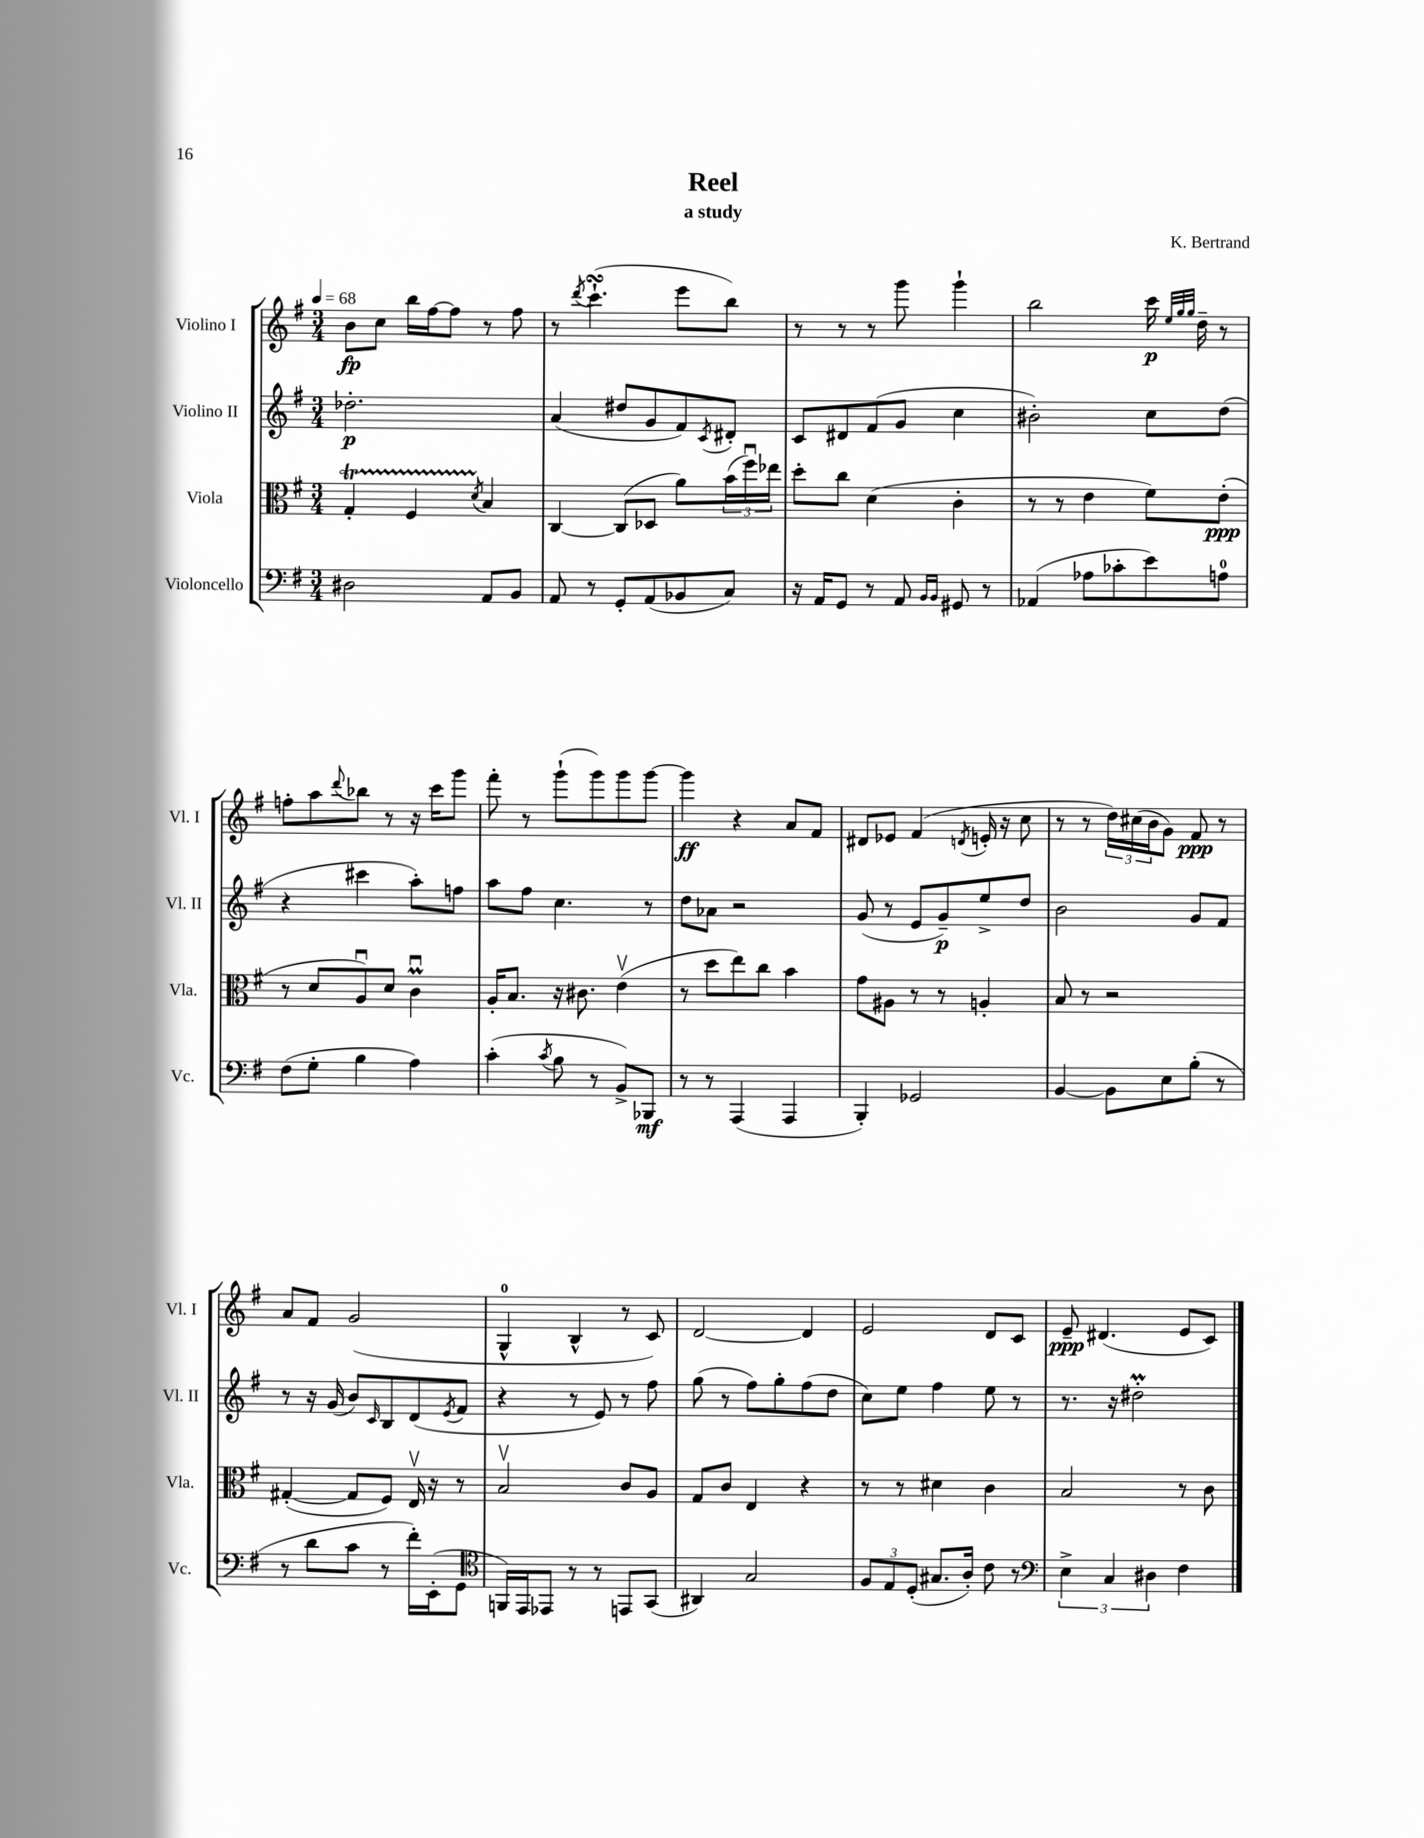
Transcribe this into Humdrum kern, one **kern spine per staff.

**kern	**dynam	**kern	**dynam	**kern	**dynam	**kern	**dynam
*part4	*part4	*part3	*part3	*part2	*part2	*part1	*part1
*staff4	*staff4	*staff3	*staff3	*staff2	*staff2	*staff1	*staff1
*I"Violoncello	*	*I"Viola	*	*I"Violino II	*	*I"Violino I	*
*I'Vc.	*	*I'Vla.	*	*I'Vl. II	*	*I'Vl. I	*
*clefF4	*	*clefC3	*	*clefG2	*	*clefG2	*
*k[f#]	*	*k[f#]	*	*k[f#]	*	*k[f#]	*
*M3/4	*	*M3/4	*	*M3/4	*	*M3/4	*
*MM68	*	*MM68	*	*MM68	*	*MM68	*
=1	=1	=1	=1	=1	=1	=1	=1
2D#X\	.	4GT'/	.	2.dd-X'\	p	8b\L	fp
.	.	.	.	.	.	8cc\J	.
.	.	4F#TTT/	.	.	.	16bb\LL	.
.	.	.	.	.	.	[16ff#\J	.
.	.	.	.	.	.	8ff#\J]	.
.	.	8qd/	.	.	.	.	.
8AA/L	.	4B/	.	.	.	8r	.
8BB/J	.	.	.	.	.	8ff#\	.
=2	=2	=2	=2	=2	=2	=2	=2
8AA/	.	[4C/	.	(4a/	.	8r	.
.	.	.	.	.	.	8qddd/	.
8r	.	.	.	.	.	(4.cccsSSs`\	.
8GG'/L	.	(8C/L]	.	8dd#X/L	.	.	.
(8AA/	.	8D-X/J	.	8g/	.	.	.
8BB-X/	.	8a\L)	.	8f#/)	.	8eee\L	.
.	.	.	.	8qc/	.	.	.
8C/J)	.	(24b\L	.	8d#X'/J	.	8bb\J)	.
.	.	24ff#u\)	.	.	.	.	.
.	.	24ee-X\JJ	.	.	.	.	.
=3	=3	=3	=3	=3	=3	=3	=3
16r	.	8dd'\L	.	8c/L	.	8r	.
16AA/KL	.	.	.	.	.	.	.
8GG/J	.	8cc\J	.	8d#X/	.	8r	.
8r	.	(4d\	.	(8f#/	.	8r	.
8AA/	.	.	.	8g/J	.	8ggg\	.
16qqBB/LL	.	.	.	.	.	.	.
16qqBB/JJ	.	.	.	.	.	.	.
8GG#X/	.	4c'\	.	4cc\	.	4ggg`\	.
8r	.	.	.	.	.	.	.
=4	=4	=4	=4	=4	=4	=4	=4
(4AA-X/	.	8r	.	2b#X'\)	.	2bb\	.
.	.	8r	.	.	.	.	.
8A-X\L	.	4e\	.	.	.	.	.
8c-X'\	.	.	.	.	.	.	.
8e\)	.	8f#\L)	.	8cc\L	.	16ccc\	p
.	.	.	.	.	.	32qqee/LLL	.
.	.	.	.	.	.	32qqgg/	.
.	.	.	.	.	.	32qqgg/JJJ	.
.	.	.	.	.	.	16dd~\	.
8An\J	.	(8e'\J	ppp	(8dd\J	.	8r	.
!!LO:LB:g=z
=5	=5	=5	=5	=5	=5	=5	=5
(8F#\L	.	8r	.	4r	.	8ffn'\L	.
8G'\J	.	8d/L	.	.	.	8aa\	.
.	.	.	.	.	.	8qqddd/	.
4B\	.	8Au/)	.	4ccc#X\	.	8bb-X\J	.
.	.	8d/J	.	.	.	8r	.
4A\)	.	4cMu\	.	8aa'\L)	.	16r	.
.	.	.	.	.	.	16ccc\KL	.
.	.	.	.	8ffn\J	.	8ggg\J	.
=6	=6	=6	=6	=6	=6	=6	=6
(4c'\	.	16A'/KL	.	8aa\L	.	8fff#'\	.
.	.	8.B/J	.	.	.	.	.
.	.	.	.	8ff#\J	.	8r	.
8qc/	.	.	.	.	.	.	.
8B\	.	16r	.	4.cc\	.	(8ggg`\L	.
.	.	8.c#X\	.	.	.	.	.
8r	.	.	.	.	.	8ggg\)	.
8BB^/L)	.	(4ev\	.	.	.	8ggg\	.
8BBB-X/J	mf	.	.	8r	.	[8ggg\J	.
=7	=7	=7	=7	=7	=7	=7	=7
8r	.	8r	.	8dd\L	.	4ggg\]	ff
8r	.	8dd\L	.	8a-X\J	.	.	.
(4AAA/	.	8ee\)	.	2r	.	4r	.
.	.	8cc\J	.	.	.	.	.
4AAA/	.	4b\	.	.	.	8a/L	.
.	.	.	.	.	.	8f#/J	.
=8	=8	=8	=8	=8	=8	=8	=8
4BBB'/)	.	8g\L	.	(8g/	.	8d#X/L	.
.	.	8A#X\J	.	8r	.	8e-X/J	.
2GG-X/	.	8r	.	8e/L	.	(4f#/	.
.	.	8r	.	8g~/)	p	.	.
.	.	.	.	.	.	8qdn/	.
.	.	4An'/	.	8ee^/	.	16en'/	.
.	.	.	.	.	.	16r	.
.	.	.	.	8dd/J	.	8cc\	.
=9	=9	=9	=9	=9	=9	=9	=9
[4BB/	.	8B/	.	2b\	.	8r	.
.	.	8r	.	.	.	8r	.
8BB\L]	.	2r	.	.	.	24dd\LL)	.
.	.	.	.	.	.	(24cc#X\	.
.	.	.	.	.	.	24b\J	.
8E\	.	.	.	.	.	8g\J)	.
(8B'\J	.	.	.	8g/L	.	8f#/	ppp
8r	.	.	.	8f#/J	.	8r	.
!!LO:LB:g=z
=10	=10	=10	=10	=10	=10	=10	=10
8r	.	([4G#X'/	.	8r	.	8a/L	.
8d\L	.	.	.	16r	.	8f#/J	.
.	.	.	.	(16g/	.	.	.
8c\J	.	8G#/L]	.	8b/L)	.	(2g/	.
.	.	.	.	16qqc/	.	.	.
8r	.	8F#/J)	.	8B/	.	.	.
16f#'\LL)	.	16Ev/	.	(8d/	.	.	.
(16EE'\J	.	16r	.	.	.	.	.
.	.	.	.	8qe/	.	.	.
8GG\J	.	8r	.	8f#/J	.	.	.
=11	=11	=11	=11	=11	=11	=11	=11
*clefC4	*	*	*	*	*	*	*
16FFn/LL)	.	2Bv/	.	4r	.	4G^^/	.
16EE/J	.	.	.	.	.	.	.
8EE-X/J	.	.	.	.	.	.	.
8r	.	.	.	8r	.	4B^^/	.
8r	.	.	.	8e/)	.	.	.
8EEn/L	.	8c/L	.	8r	.	8r	.
(8GG/J	.	8A/J	.	8ff#\	.	8c/)	.
=12	=12	=12	=12	=12	=12	=12	=12
4AA#X/)	.	8G/L	.	(8gg\	.	[2d/	.
.	.	8c/J	.	8r	.	.	.
2G/	.	4E/	.	8ff#\L)	.	.	.
.	.	.	.	8gg'\	.	.	.
.	.	4r	.	(8ff#\	.	4d/]	.
.	.	.	.	8dd\J	.	.	.
=13	=13	=13	=13	=13	=13	=13	=13
12F#/L	.	8r	.	8cc\L)	.	2e/	.
12E/	.	.	.	.	.	.	.
.	.	8r	.	8ee\J	.	.	.
(12D'/J	.	.	.	.	.	.	.
8.G#X/L	.	4d#X\	.	4ff#\	.	.	.
16A'/Jk)	.	.	.	.	.	.	.
8c\	.	4c\	.	8ee\	.	8d/L	.
8r	.	.	.	8r	.	8c/J	.
=14	=14	=14	=14	=14	=14	=14	=14
*clefF4	*	*	*	*	*	*	*
6E^\	.	2B/	.	8.r	.	8e~/	ppp
.	.	.	.	.	.	(4.d#X/	.
6C/	.	.	.	.	.	.	.
.	.	.	.	16r	.	.	.
.	.	.	.	2dd#Xm'\	.	.	.
6D#X\	.	.	.	.	.	.	.
4F#\	.	8r	.	.	.	8e/L	.
.	.	8c\	.	.	.	8c/J)	.
==	==	==	==	==	==	==	==
*-	*-	*-	*-	*-	*-	*-	*-
